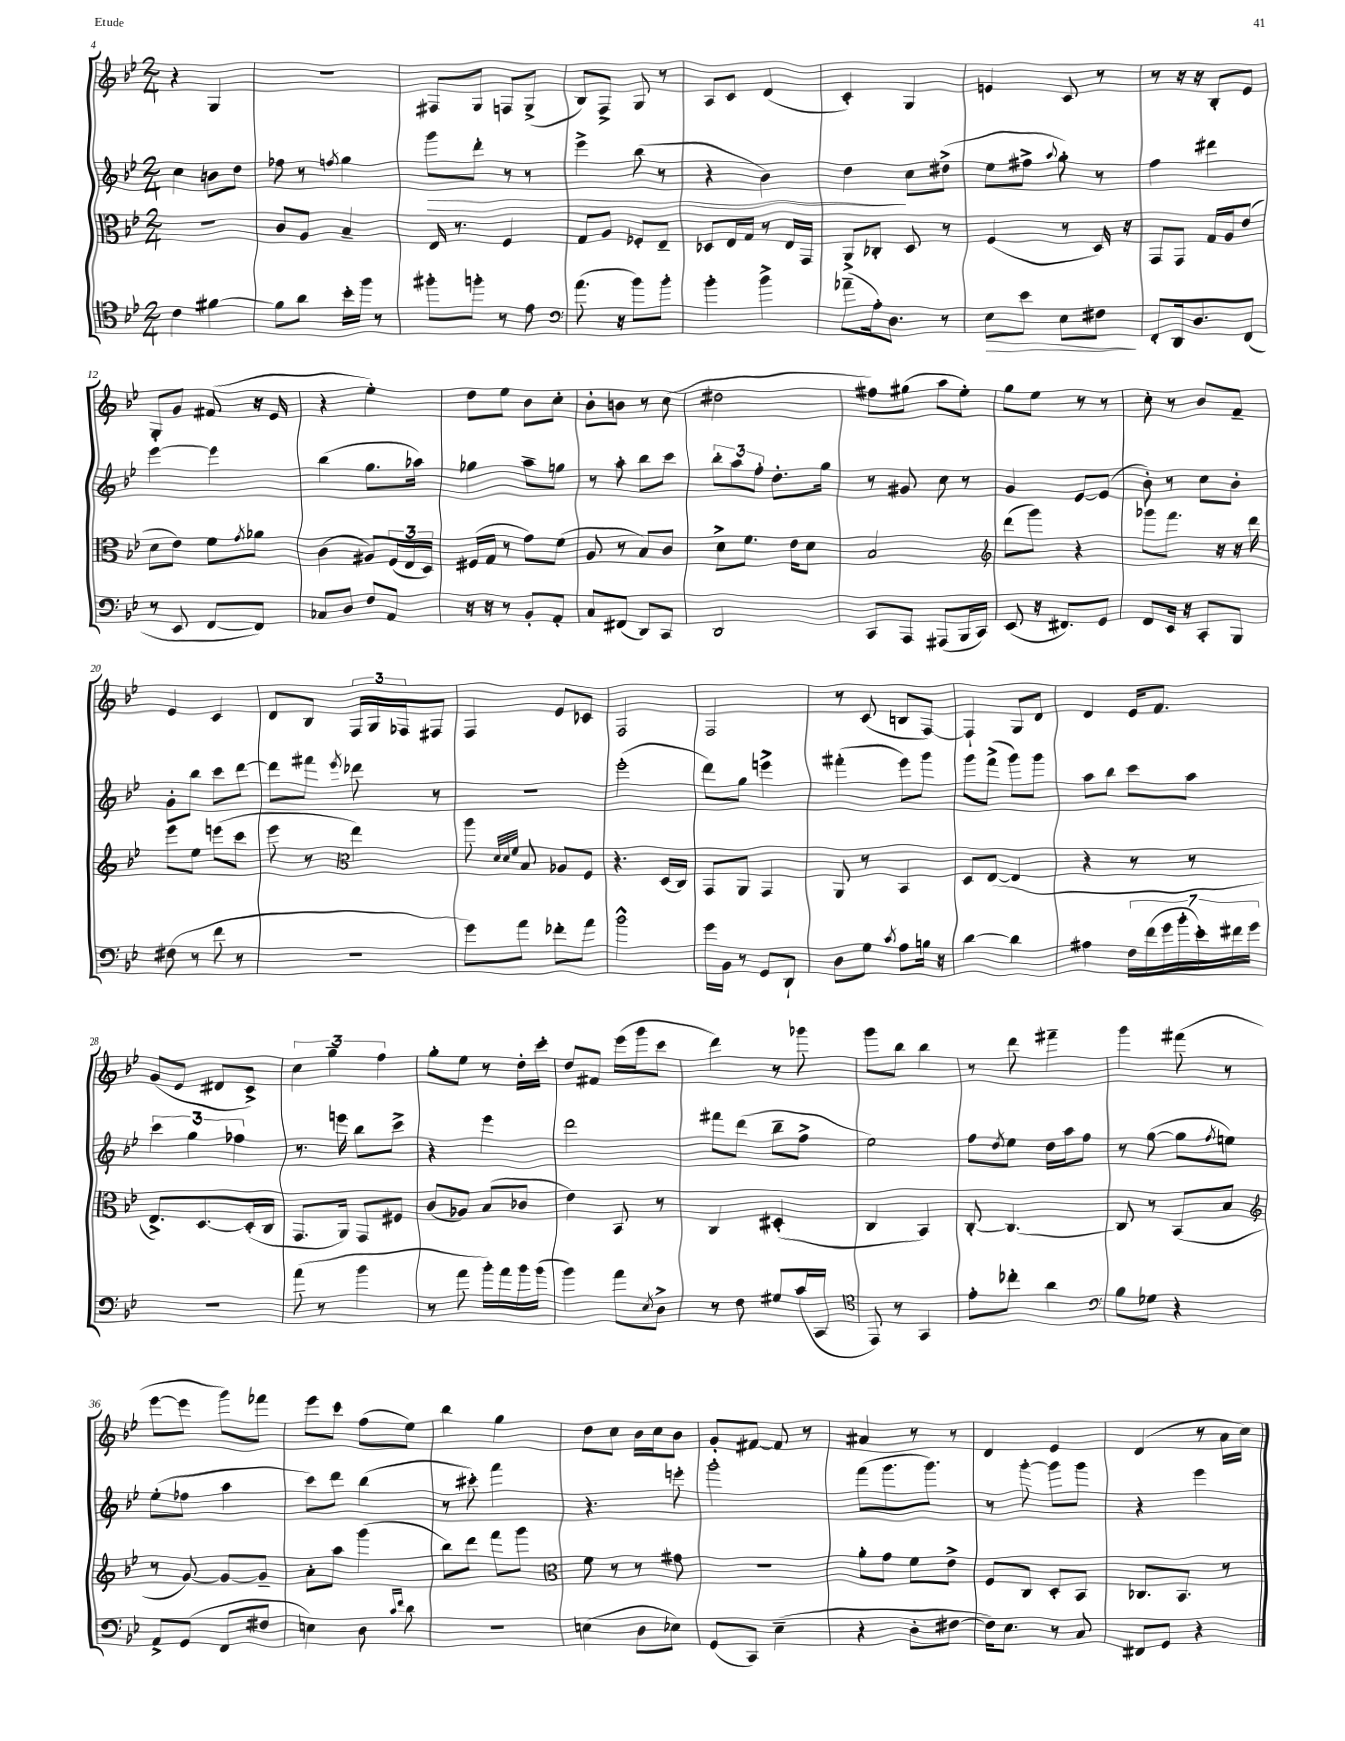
<<
\new StaffGroup <<
\new Staff = "s0" {
    \clef treble \key bes \major \numericTimeSignature \time 2/4
    r4 g4 |
    r2 |
    fis8 g8 f8 g8->( |
    bes8) f8-> g8 r8 |
    a8 c'8 d'4( |
    c'4-.) g4 |
    e'4 c'8 r8 |
    r8 r16 r16 bes8-. ees'8 |
    g8-. g'8 fis'8( r16 ees'16 |
    r4 ees''4-.) |
    d''8 ees''8 bes'8 c''8-. |
    bes'8-. b'8 r8 c''8( |
    dis''2 |
    fis''8) gis''8( a''8 ees''8-.) |
    g''8 ees''8 r8 r8 |
    c''8-. r8 bes'8 f'8-- |
    ees'4 c'4 |
    d'8 bes8 \tuplet 3/2 { f16 g16 fes16 } fis8 |
    f4 ees'8 ces'8 |
    f2 |
    f2 |
    r8 c'8( b8 f8~) |
    f4-! g8 d'8 |
    d'4 ees'16 f'8. |
    g'8( ees'8 dis'8 c'8->) |
    \tuplet 3/2 { c''4 g''4-- f''4 } |
    g''8-. ees''8 r8 d''16-. c'''16-. |
    d''8 fis'8 ees'''16( g'''16 c'''8 |
    d'''4) r8 ges'''8 |
    g'''8 bes''8 bes''4 |
    r8 d'''8 fis'''4-- |
    g'''4 fis'''8( r8 |
    ees'''8~ ees'''8 g'''8) fes'''8 |
    ees'''8 c'''8 f''8( ees''8) |
    bes''4 g''4 |
    d''8 c''8 bes'16 c''16 bes'8 |
    g'8-. fis'8~ fis'8 r8 |
    ais'4 r8 r8 |
    d'4 ees'4 |
    d'4( r8 a'16 c''16) \bar "|." |
}
\new Staff = "s1" {
    \clef treble \key bes \major \numericTimeSignature \time 2/4
    c''4 b'8 d''8 |
    fes''8 r8 \acciaccatura { f''8 } g''4 |
    g'''8\> d'''8-. r8 r8 |
    ees'''4-> bes''8( r8 |
    r4 bes'4) |
    d''4\! c''8 dis''8->( |
    ees''8 fis''8-> \appoggiatura { a''8 } g''8-.) r8 |
    f''4 dis'''4 |
    ees'''4~ ees'''4 |
    bes''4( g''8. aes''16) |
    ges''4 a''8-- g''8 |
    r8 a''8-. bes''8 c'''8 |
    \tuplet 3/2 { bes''8-. a''8 f''8-. } d''8.-. g''16 |
    r8 gis'8 c''8 r8 |
    g'4 ees'8~ ees'8( |
    bes'8-.) r8 c''8 bes'8-. |
    g'8-. bes''8 c'''8 d'''8~ |
    d'''8 fis'''8 \acciaccatura { ees'''8 } des'''8 r8 |
    R2 |
    ees'''2-.( |
    d'''8) g''8 e'''4-> |
    fis'''4-.( ees'''8) g'''8 |
    g'''8 f'''8->( g'''8) g'''8 |
    a''8 bes''8 c'''8 a''8 |
    \tuplet 3/2 { c'''4 g''4 fes''4 } |
    r8. e'''16 bes''8 c'''8-> |
    r4 ees'''4 |
    d'''2 |
    fis'''8 d'''8( bes''8-- f''8-> |
    ees''2) |
    f''8 \acciaccatura { d''8 } ees''8 d''16 a''16 f''8 |
    r8 g''8~( g''8 \acciaccatura { f''8 } e''8) |
    ees''8-.( fes''8 a''4 |
    c'''8) d'''8 bes''4( |
    r8 cis'''8-.) f'''4 |
    r4. e'''8-. |
    g'''2-. |
    f'''8( g'''8. g'''8.) |
    r8 g'''8~-. g'''8 g'''8 |
    r4 ees'''4 \bar "|." |
}
\new Staff = "s2" {
    \clef alto \key bes \major \numericTimeSignature \time 2/4
    R2 |
    c'8 a8 bes4-- |
    ees16 r8. f4 |
    g8 a8 fes8-. ees8-- |
    des8 ees16 g16 r8 ees16 g,16 |
    a,8-> ces8-. d8 r8 |
    f4( r8 d16) r16 |
    g,8 g,8 g16 a16 ees'8( |
    d'8 ees'8) f'8 \acciaccatura { g'8 } aes'8 |
    c'4( ais8) \tuplet 3/2 { f16( ees16 d16) } |
    fis16( g16 r8 g'8) f'8( |
    a8 r8 bes8) c'8 |
    d'8-> f'8. ees'16 d'8 |
    bes2 |
    \clef treble d'''8( g'''8) r4 |
    ges'''8 f'''8. r16 r16 d'''16 |
    ees'''8 ees''8 e'''8( c'''8 |
    ees'''8 r8 \clef alto ees''4) |
    a''8 \grace { d'32 d'32 f'32 } bes8 aes8 f8 |
    r4. d16( c16) |
    g,8 a,8 g,4 |
    a,8 r8 bes,4 |
    d8 ees8~( ees4 |
    r4 r8 r8 |
    ees8.->) d8.~ d16-.( c16 |
    g,8. a,16) g,8 fis8 |
    c'8( aes8) bes8( ces'8 |
    ees'4) bes,8 r8 |
    c4 dis4-.( |
    c4 bes,4) |
    c8~-. c4.~ |
    c8 r8 bes,8( bes8 |
    \clef treble r8 g'8~) g'8~ g'8-- |
    a'8-. a''8 g'''4( |
    bes''8) d'''8 f'''8 g'''8 |
    \clef alto f'8 r8 r8 gis'8 |
    R2 |
    a'8-. g'8 f'8 ees'8-> |
    f8 c8 d8-. bes,8 |
    ces8. bes,8. r8 \bar "|." |
}
\new Staff = "s3" {
    \clef tenor \key bes \major \numericTimeSignature \time 2/4
    c'4 fis'4~ |
    fis'8 a'8 bes'16-. f''16 r8 |
    fis''8-. f''8-. r8 ees'8 |
    \clef bass a'8.( r16 bes'8) bes'8-. |
    bes'4-. bes'4-> |
    aes'8--( a16-.) d8. r8 |
    ees8\> ees'8 ees8 fis8\! |
    f,8-. d,16 d8. f,8( |
    r8 ees,8 f,8~ f,8) |
    ces8 d8 f8 a,8 |
    r16 r16 r8 bes,8-. a,8-. |
    c8 fis,8( d,8) c,8 |
    d,2 |
    c,8 a,,8 ais,,8( bes,,16 c,16) |
    ees,8( r16 fis,8.) g,8 |
    f,8 ees,16 r16 c,8-. bes,,8 |
    fis8( r8 f'8 r8 |
    R2 |
    g'8) a'8 fes'8-. a'8 |
    bes'2-^ |
    g'16 bes,16 r8 g,8 d,8-! |
    d8 g8 \acciaccatura { c'8 } a8 b16 r16 |
    d'4~ d'4 |
    ais4 \tuplet 7/4 { f16 f'16( g'16 bes'16-. ees'16-.) fis'16 g'16 } |
    r2 |
    a'8( r8 bes'4 |
    r8 a'8 bes'16-.) a'16 bes'16 bes'16( |
    bes'4) a'8 \acciaccatura { ees8 } d8-> |
    r8 f8 gis8 c'16( c,16 |
    \clef tenor ees,8) r8 g,4 |
    ees'8-. ces''8-. a'4 |
    \clef bass bes8 ges8 r4 |
    a,8-> g,8( f,8 fis8 |
    e4) d8 \grace { c'16 f'16 } d'8 |
    r2 |
    e4( d8 ees8) |
    g,8( c,8) ees4--( |
    r4 d8-. fis8~ |
    fis16) ees8. r8 c8 |
    fis,8 g,8 r4 \bar "|." |
}
>>
>>
\layout { \context { \Score currentBarNumber = #4 } }
